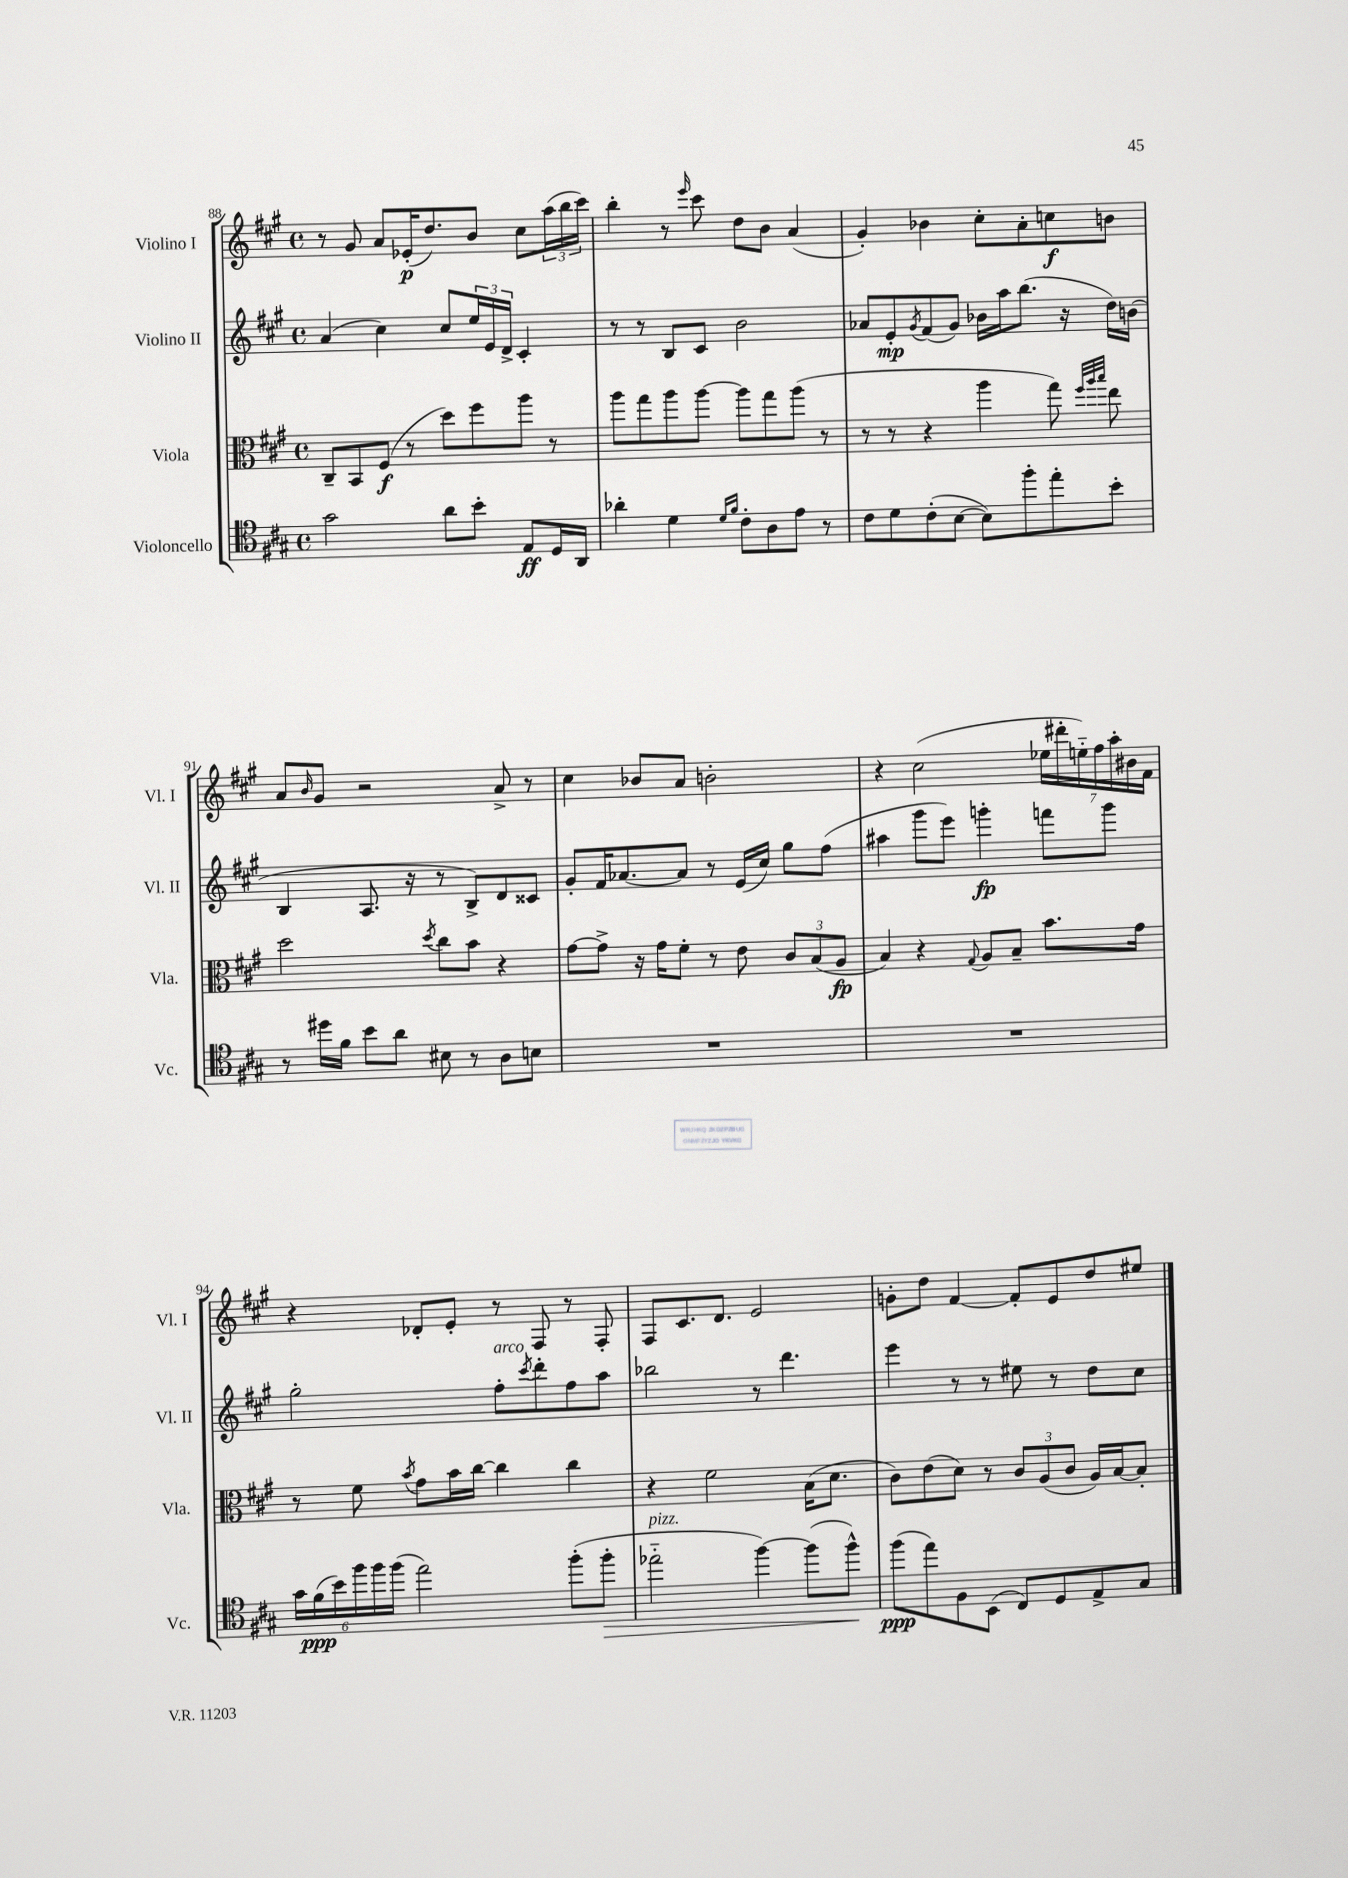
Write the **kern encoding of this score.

**kern	**dynam	**kern	**dynam	**kern	**dynam	**kern	**dynam
*part4	*part4	*part3	*part3	*part2	*part2	*part1	*part1
*staff4	*staff4	*staff3	*staff3	*staff2	*staff2	*staff1	*staff1
*I"Violoncello	*	*I"Viola	*	*I"Violino II	*	*I"Violino I	*
*I'Vc.	*	*I'Vla.	*	*I'Vl. II	*	*I'Vl. I	*
*clefC4	*	*clefC3	*	*clefG2	*	*clefG2	*
*k[f#c#g#]	*	*k[f#c#g#]	*	*k[f#c#g#]	*	*k[f#c#g#]	*
*M4/4	*	*M4/4	*	*M4/4	*	*M4/4	*
*met(c)	*	*met(c)	*	*met(c)	*	*met(c)	*
=88	=88	=88	=88	=88	=88	=88	=88
2g#\	.	8C#~/L	.	(4a/	.	8r	.
.	.	8BB/	.	.	.	8g#/	.
.	.	(8F#/J	f	4cc#\)	.	8a/L	.
.	.	8r	.	.	.	(16e-X'/K	p
.	.	.	.	.	.	8.dd/)	.
8a\L	.	8dd\L)	.	8cc#/L	.	.	.
8b'\J	.	8ff#\	.	24ee/L	.	8b/J	.
.	.	.	.	24e/	.	.	.
.	.	.	.	24d^/JJ	.	.	.
8E/L	ff	8aa\J	.	4c#'/	.	8cc#\L	.
16D/L	.	8r	.	.	.	(24aa\L	.
.	.	.	.	.	.	24bb\	.
16AA/JJ	.	.	.	.	.	.	.
.	.	.	.	.	.	24ccc#\JJ)	.
=89	=89	=89	=89	=89	=89	=89	=89
4a-X'\	.	8aa\L	.	8r	.	4bb'\	.
.	.	8gg#\	.	8r	.	.	.
4d\	.	8aa\	.	8B/L	.	8r	.
.	.	.	.	.	.	16qqeee/	.
.	.	[8aa\J	.	8c#/J	.	8ccc#\	.
16qqd/LL	.	.	.	.	.	.	.
16qqf#/JJ	.	.	.	.	.	.	.
8c#'\L	.	8aa\L]	.	2b\	.	8dd\L	.
8A\	.	8gg#\	.	.	.	8b\J	.
8e\J	.	(8aa\J	.	.	.	(4a/	.
8r	.	8r	.	.	.	.	.
=90	=90	=90	=90	=90	=90	=90	=90
8c#\L	.	8r	.	8a-X/L	.	4g#'/)	.
8d\	.	8r	.	8e'/	mp	.	.
.	.	.	.	8qg#/	.	.	.
(8c#'\	.	4r	.	(8f#/	.	4b-X\	.
[8B\J	.	.	.	8g#/J)	.	.	.
8B\L])	.	4aa\	.	16b-X\LL	.	8cc#'\L	.
.	.	.	.	16aa\J	.	.	.
8ff#'\	.	.	.	(8.bb\J	.	8a'\	.
8ee'\	.	8gg#\)	.	.	.	8ccn\	f
.	.	.	.	16r	.	.	.
.	.	32qqff#/LLL	.	.	.	.	.
.	.	32qqaa/	.	.	.	.	.
.	.	32qqbb/JJJ	.	.	.	.	.
8b'\J	.	8ee\	.	16dd\LL)	.	8bn\J	.
.	.	.	.	(16bn\JJ	.	.	.
!!LO:LB:g=z
=91	=91	=91	=91	=91	=91	=91	=91
8r	.	2dd\	.	4B/	.	8a/L	.
.	.	.	.	.	.	16qqb/	.
16dd#X\LL	.	.	.	.	.	8g#/J	.
16f#\JJ	.	.	.	.	.	.	.
8b\L	.	.	.	8.A/	.	2r	.
8a\J	.	.	.	.	.	.	.
.	.	.	.	16r	.	.	.
.	.	8qdd/	.	.	.	.	.
8B#X\	.	8cc#\L	.	8r	.	.	.
8r	.	8b\J	.	8B^/L)	.	.	.
8A\L	.	4r	.	8d/	.	8a^/	.
8Bn\J	.	.	.	8c##X/J	.	8r	.
=92	=92	=92	=92	=92	=92	=92	=92
1r	.	[8g#\L	.	8g#'/L	.	4cc#\	.
.	.	8g#^\J]	.	16f#/K	.	.	.
.	.	.	.	[8.a-X/	.	.	.
.	.	16r	.	.	.	8b-X/L	.
.	.	16g#\KL	.	.	.	.	.
.	.	8f#'\J	.	8a-/J]	.	8a/J	.
.	.	8r	.	8r	.	2bn'\	.
.	.	8e\	.	(16e/LL	.	.	.
.	.	.	.	16cc#/JJ)	.	.	.
.	.	12c#/L	.	8gg#\L	.	.	.
.	.	(12B/	.	.	.	.	.
.	.	.	.	(8ff#\J	.	.	.
.	.	12A/J	fp	.	.	.	.
=93	=93	=93	=93	=93	=93	=93	=93
1r	.	4B/)	.	4aa#X\	.	4r	.
.	.	4r	.	8ggg#\L	.	(2cc#\	.
.	.	.	.	8eee\J)	.	.	.
.	.	8qqG#/	.	.	.	.	.
.	.	8A/L	.	4gggn'\	fp	.	.
.	.	8B~/J	.	.	.	.	.
.	.	8.b\L	.	8fffn\L	.	28ee-X\LL	.
.	.	.	.	.	.	28ddd#X'\	.
.	.	.	.	.	.	28een\)	.
.	.	.	.	.	.	28ff#\	.
.	.	.	.	8ggg\J	.	.	.
.	.	.	.	.	.	28aa'\	.
.	.	.	.	.	.	28b#X\	.
.	.	16g#\Jk	.	.	.	.	.
.	.	.	.	.	.	28f#\JJ	.
!!LO:LB:g=z
=94	=94	=94	=94	=94	=94	=94	=94
24g#\LL	.	8r	.	2gg#'\	.	4r	.
(24f#\	ppp	.	.	.	.	.	.
24b\)	.	.	.	.	.	.	.
24ff#\	.	8f#\	.	.	.	.	.
24ff#\	.	.	.	.	.	.	.
(24ff#\JJ	.	.	.	.	.	.	.
.	.	8qb/	.	.	.	.	.
2ee\)	.	8g#\L	.	.	.	8d-X'/L	.
.	.	16b\L	.	.	.	8e'/J	.
.	.	[16cc#\JJ	.	.	.	.	.
!	!	!	!	!LO:TX:a:i:t=arco	!	!	!
.	.	4cc#\]	.	8ff#'\L	.	8r	.
.	.	.	.	8qccc#/	.	.	.
.	.	.	.	8ddd'\	.	8F#/	.
(8ff#'\L	.	4cc#\	.	8ff#\	.	8r	.
!	!LO:HP:b	!	!	!	!	!	!
8ff#'\J	>	.	.	8aa\J	.	8F#'/	.
=95	=95	=95	=95	=95	=95	=95	=95
!LO:TX:a:i:t=pizz.	!	!	!	!	!	!	!
2ee-X\	.	4r	.	2bb-X\	.	8F#/L	.
.	.	.	.	.	.	8.c#/	.
.	.	2f#\	.	.	.	.	.
.	.	.	.	.	.	8.d/J	.
[4ff#\)	.	.	.	8r	.	2e/	.
.	.	.	.	4.ddd\	.	.	.
(8ff#\L]	.	(16B\KL	.	.	.	.	.
.	.	8.d\J	.	.	.	.	.
8ff#^^\J)	.	.	.	.	.	.	.
.	]	.	.	.	.	.	.
=96	=96	=96	=96	=96	=96	=96	=96
(8ff#\L	ppp	8c#\L)	.	4eee\	.	8gn'\L	.
8ee\)	.	(8e\	.	.	.	8dd\J	.
8F#\	.	8d\J)	.	8r	.	[4f#/	.
(8BB\J	.	8r	.	8r	.	.	.
8C#/L)	.	12c#/L	.	8ee#X\	.	8f#'/L]	.
.	.	(12A/	.	.	.	.	.
8D/	.	.	.	8r	.	8e/	.
.	.	12c#/J	.	.	.	.	.
8E^/	.	16A/LL)	.	8dd\L	.	8dd/	.
.	.	[16B/J	.	.	.	.	.
8G#/J	.	8B'/J]	.	8cc#\J	.	8ee#X/J	.
==	==	==	==	==	==	==	==
*-	*-	*-	*-	*-	*-	*-	*-
